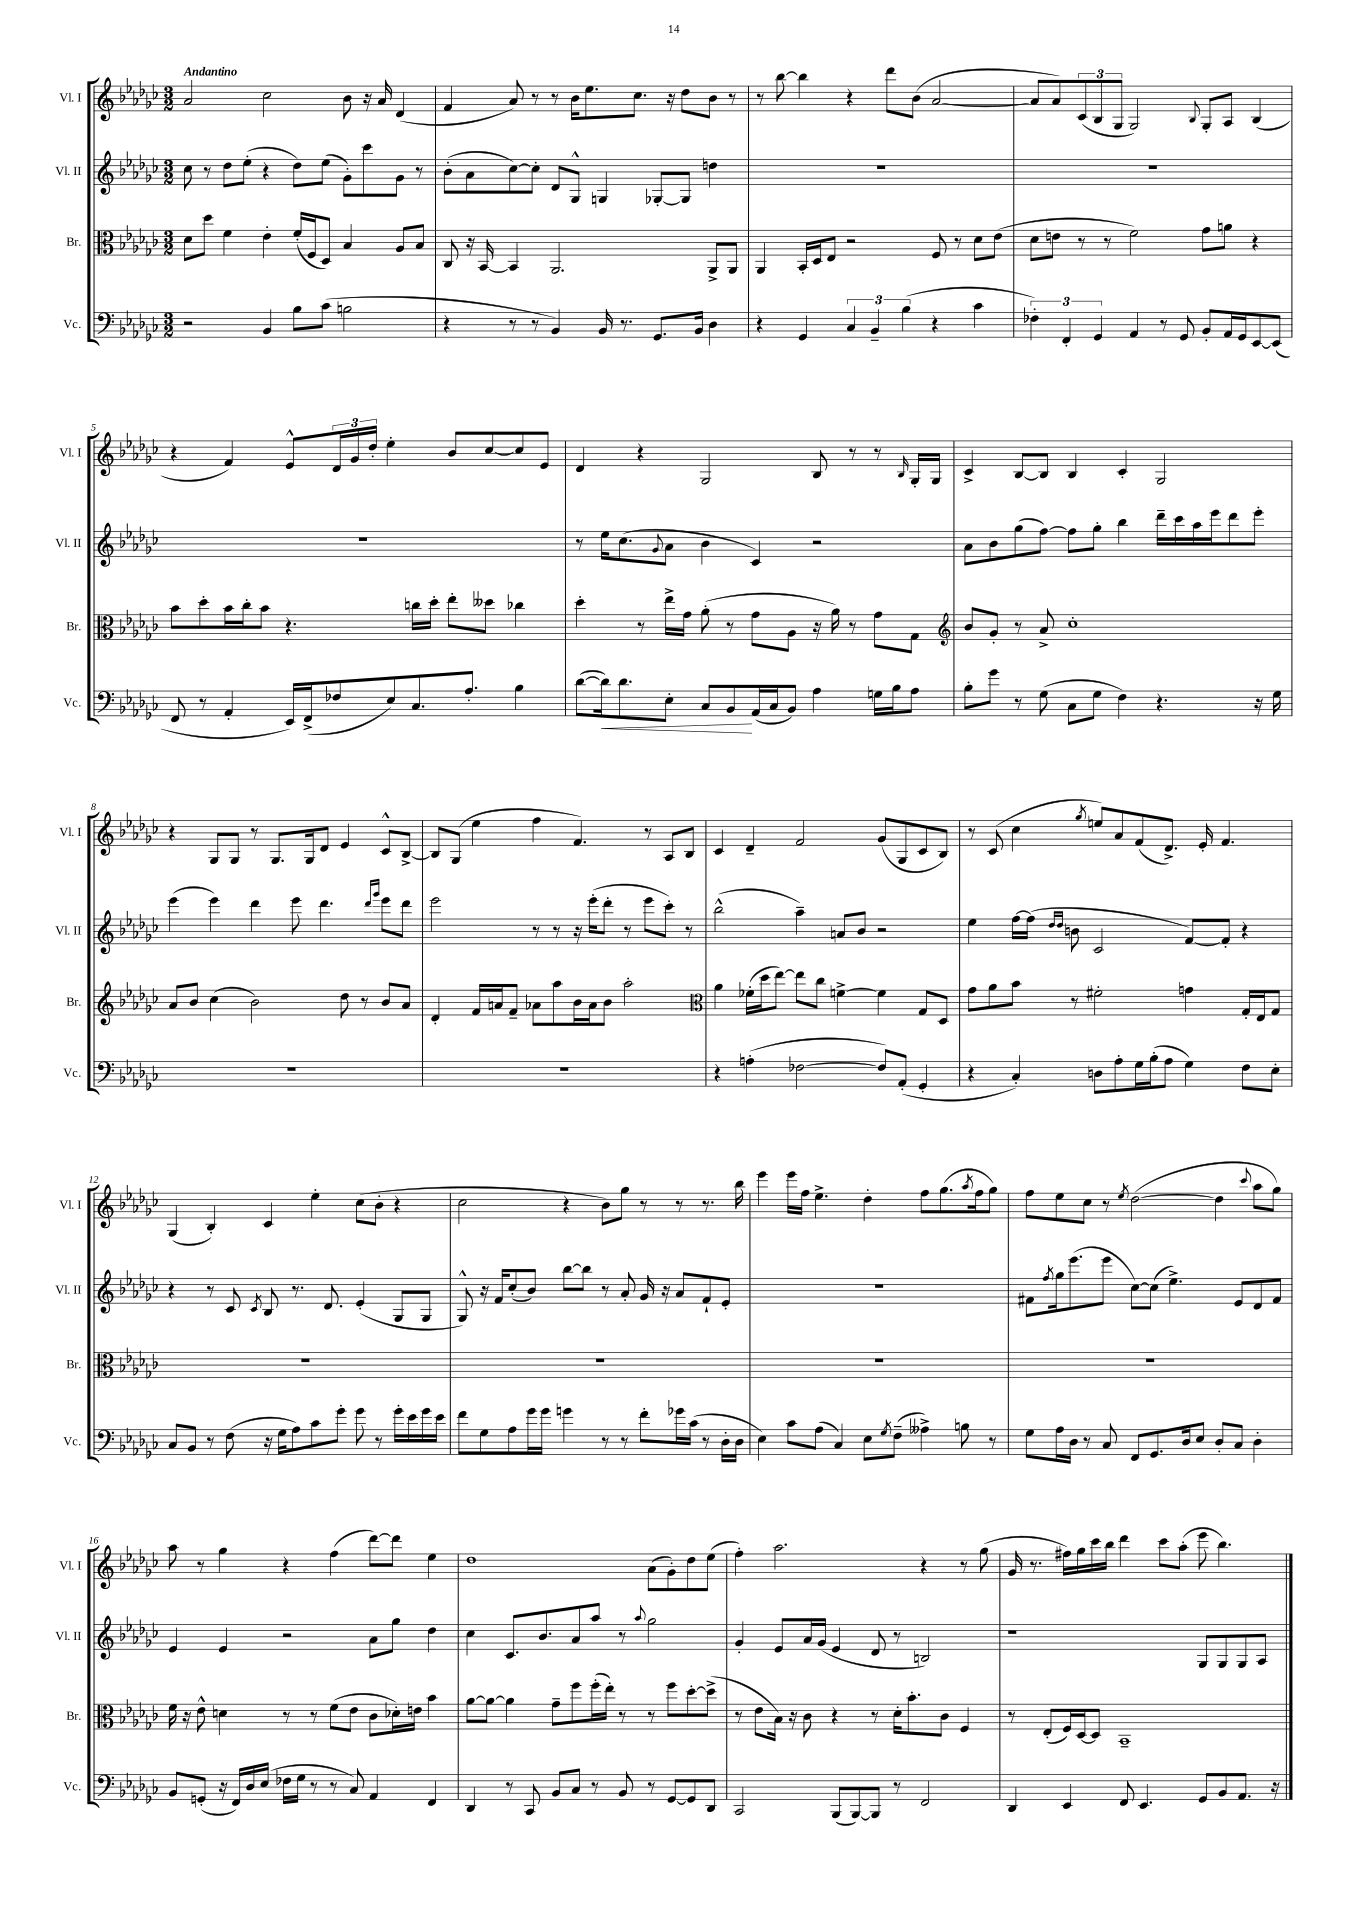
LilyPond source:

<<
\new StaffGroup <<
\new Staff = "s0" \with { instrumentName = "Vl. I" shortInstrumentName = "Vl. I" } {
    \clef treble \key ges \major \numericTimeSignature \time 3/2 \tempo "Andantino"
    aes'2 ces''2 bes'8 r16 aes'16 des'4( |
    f'4 aes'8) r8 r8 bes'16 ees''8. ces''8. r16 des''8 bes'8 r8 |
    r8 bes''8~ bes''4 r4 des'''8 bes'8( aes'2~ |
    aes'8 aes'8) \tuplet 3/2 { ces'8( bes8 ges8 } ges2) \appoggiatura { bes8 } ges8-. aes8 bes4( |
    r4 f'4) ees'8-^ \tuplet 3/2 { des'16 ges'16 des''16-. } ees''4-. bes'8 ces''8~ ces''8 ees'8 |
    des'4 r4 ges2 bes8 r8 r8 \grace { bes16 } ges16-. ges16 |
    ces'4-> bes8~ bes8 bes4 ces'4-. ges2 |
    r4 ges8 ges8 r8 ges8. ges16 des'8 ees'4 ces'8-^ bes8~-> |
    bes8 ges8( ees''4 f''4 f'4.) r8 aes8 bes8 |
    ces'4 des'4-- f'2 ges'8( ges8 ces'8 bes8) |
    r8 ces'8( ces''4 \acciaccatura { ges''8 } e''8) aes'8 f'8( des'8.->) ees'16-. f'4. |
    ges4( bes4-.) ces'4 ees''4-. ces''8( bes'8-. r4 |
    ces''2 r4 bes'8) ges''8 r8 r8 r8. bes''16 |
    ees'''4 ees'''16 f''16 ees''4.-> des''4-. f''8 ges''8.( \acciaccatura { aes''8 } f''16 ges''8) |
    f''8 ees''8 ces''8 r8 \acciaccatura { ees''8 } des''2~( des''4 \appoggiatura { ces'''8 } aes''8 ges''8) |
    aes''8 r8 ges''4 r4 f''4( des'''8~) des'''8 ees''4 |
    des''1 aes'8( ges'8-.) des''8 ees''8( |
    f''4-.) aes''2. r4 r8 ges''8( |
    ges'16 r8. fis''16) ges''16 ces'''16 bes''16 des'''4 ces'''8 aes''8-.( ees'''8 bes''4.) \bar "|." |
}
\new Staff = "s1" \with { instrumentName = "Vl. II" shortInstrumentName = "Vl. II" } {
    \clef treble \key ges \major \numericTimeSignature \time 3/2
    ces''8 r8 des''8 ees''8-.( r4 des''8) ees''8( ges'8-.) ces'''8 ges'8 r8 |
    bes'8-.( aes'8 ces''8~) ces''8-. des'8 ges8-^ g4 ges8~-. ges8 d''4 |
    R1. |
    R1. |
    R1. |
    r8 ees''16 ces''8.( \appoggiatura { ges'8 } aes'8 bes'4 ces'4) r2 |
    aes'8 bes'8 ges''8( f''8~) f''8 ges''8-. bes''4 des'''16-- ces'''16 aes''16 ees'''16 des'''8 ees'''8-. |
    ees'''4( ees'''4) des'''4 ees'''8 des'''4. \grace { des'''16 ges'''16 } ees'''8 des'''8 |
    ees'''2 r8 r8 r16 ees'''16-.( des'''8-. r8 ees'''8 ces'''8-.) r8 |
    bes''2-^( aes''4--) a'8 bes'8 r2 |
    ees''4 f''16~ f''16( \grace { des''16 des''16 } b'8 ces'2 f'8~) f'8-. r4 |
    r4 r8 ces'8 \acciaccatura { ces'8 } bes8 r8. des'8. ees'4-.( ges8 ges8 |
    ges8-^) r16 f'16 ces''8-.( bes'8) bes''8~ bes''8 r8 aes'8-. ges'16 r16 aes'8 f'8-! ees'8-. |
    R1. |
    fis'8 \acciaccatura { f''8 } ges''16 ees'''8.( ees'''8 ces''8~) ces''8( ees''4.->) ees'8 des'8 fis'8 |
    ees'4 ees'4 r2 aes'8 ges''8 des''4 |
    ces''4 ces'8. bes'8. aes'8 aes''8 r8 \appoggiatura { aes''8 } ges''2 |
    ges'4-. ees'8 aes'16 ges'16( ees'4 des'8 r8 b2) |
    r1 ges8 ges8 ges8 aes8 \bar "|." |
}
\new Staff = "s2" \with { instrumentName = "Br." shortInstrumentName = "Br." } {
    \clef alto \key ges \major \numericTimeSignature \time 3/2
    des'8 des''8 f'4 ees'4-. f'16-.( f16 des8) bes4 aes8 bes8 |
    ces8 r16 bes,16~ bes,4 aes,2. aes,8-> aes,8 |
    aes,4 bes,16-. des16 ees8 r2 f8 r8 des'8 ees'8( |
    des'8 e'8 r8 r8 f'2) ges'8 a'8 r4 |
    bes'8 des''8-. bes'16 ces''16-. bes'8 r4. c''16 des''16-. ees''8-. deses''8 ces''4 |
    des''4-. r8 ees''16-> ges'16 aes'8-.( r8 ges'8 aes8 r16 aes'16) r8 ges'8 ges8 |
    \clef treble bes'8 ges'8-. r8 aes'8-> ces''1-. |
    aes'8 bes'8 ces''4( bes'2) des''8 r8 bes'8 aes'8 |
    des'4-. f'16 a'16 f'8-- aes'8 aes''8 bes'16 aes'16 bes'8 aes''2-. |
    \clef alto aes'4 fes'16-.( des''16 ees''8~) ees''8 ces''8 f'4~-> f'4 ges8 des8 |
    ges'8 aes'8 bes'8 r8 fis'2-. g'4 ges16-. ees16 ges8 |
    R1. |
    R1. |
    R1. |
    R1. |
    f'16 r16 ees'8-^ d'4 r8 r8 f'8( ees'8 ces'8 des'16-.) e'16 bes'4 |
    aes'8~ aes'8~ aes'4 ges'8-- f''8 f''16-.( ees''16-.) r8 r8 f''8 des''8~-. des''8->( |
    r8 ees'8 bes16) r16 ces'8 r4 r8 des'16-. bes'8.-. ces'8 f4 |
    r8 ees8-.( f16) des16~ des8 bes,1-- \bar "|." |
}
\new Staff = "s3" \with { instrumentName = "Vc." shortInstrumentName = "Vc." } {
    \clef bass \key ges \major \numericTimeSignature \time 3/2
    r2 bes,4 bes8 ces'8( b2 |
    r4 r8 r8 bes,4) bes,16 r8. ges,8. bes,16 des4 |
    r4 ges,4 \tuplet 3/2 { ces4 bes,4-- bes4( } r4 ces'4 |
    \tuplet 3/2 { fes4-.) f,4-. ges,4 } aes,4 r8 ges,8 bes,8-. aes,16 ges,16 ees,8~ ees,8( |
    f,8 r8 aes,4-. ees,16) f,16->( fes8 ees8) ces8. aes8.-. bes4 |
    des'8~( des'16\<) des'8. ees8-. ces8 bes,8\! aes,16( ces16 bes,8) aes4 g16 bes16 aes8 |
    bes8-. ges'8 r8 ges8( ces8 ges8 f4) r4. r16 ges16 |
    R1. |
    R1. |
    r4 a4-.( fes2~ fes8) aes,8-.( ges,4-. |
    r4 ces4-.) d8 aes8-. ges16 bes16-.( aes8 ges4) f8 ees8-. |
    ces8 bes,8 r8 f8( r16 ges16 aes8) ces'8 ges'8-. ges'8 r8 ges'16-. ees'16 ges'16 ees'16 |
    f'8 ges8 aes8 ges'16 ges'16 g'4 r8 r8 f'8-. ges'16 ces'16( r8 des16-. des16 |
    ees4) ces'8 aes8( ces4) ees8 \acciaccatura { ges8 } f8--( aeses4->) b8 r8 |
    ges8 aes16 des16 r8 ces8 f,8 ges,8. des16 ees8 des8-. ces8 des4-. |
    bes,8 g,8-.( r16 f,16) des16 ees16( fes16 ges16 r8 r8 ces8) aes,4 f,4 |
    des,4 r8 ces,8 bes,8 ces8 r8 bes,8 r8 ges,8~ ges,8 des,8 |
    ces,2 bes,,8( bes,,8~) bes,,8 r8 f,2 |
    des,4 ees,4 f,8 ees,4. ges,8 bes,8 aes,8. r16 \bar "|." |
}
>>
>>
